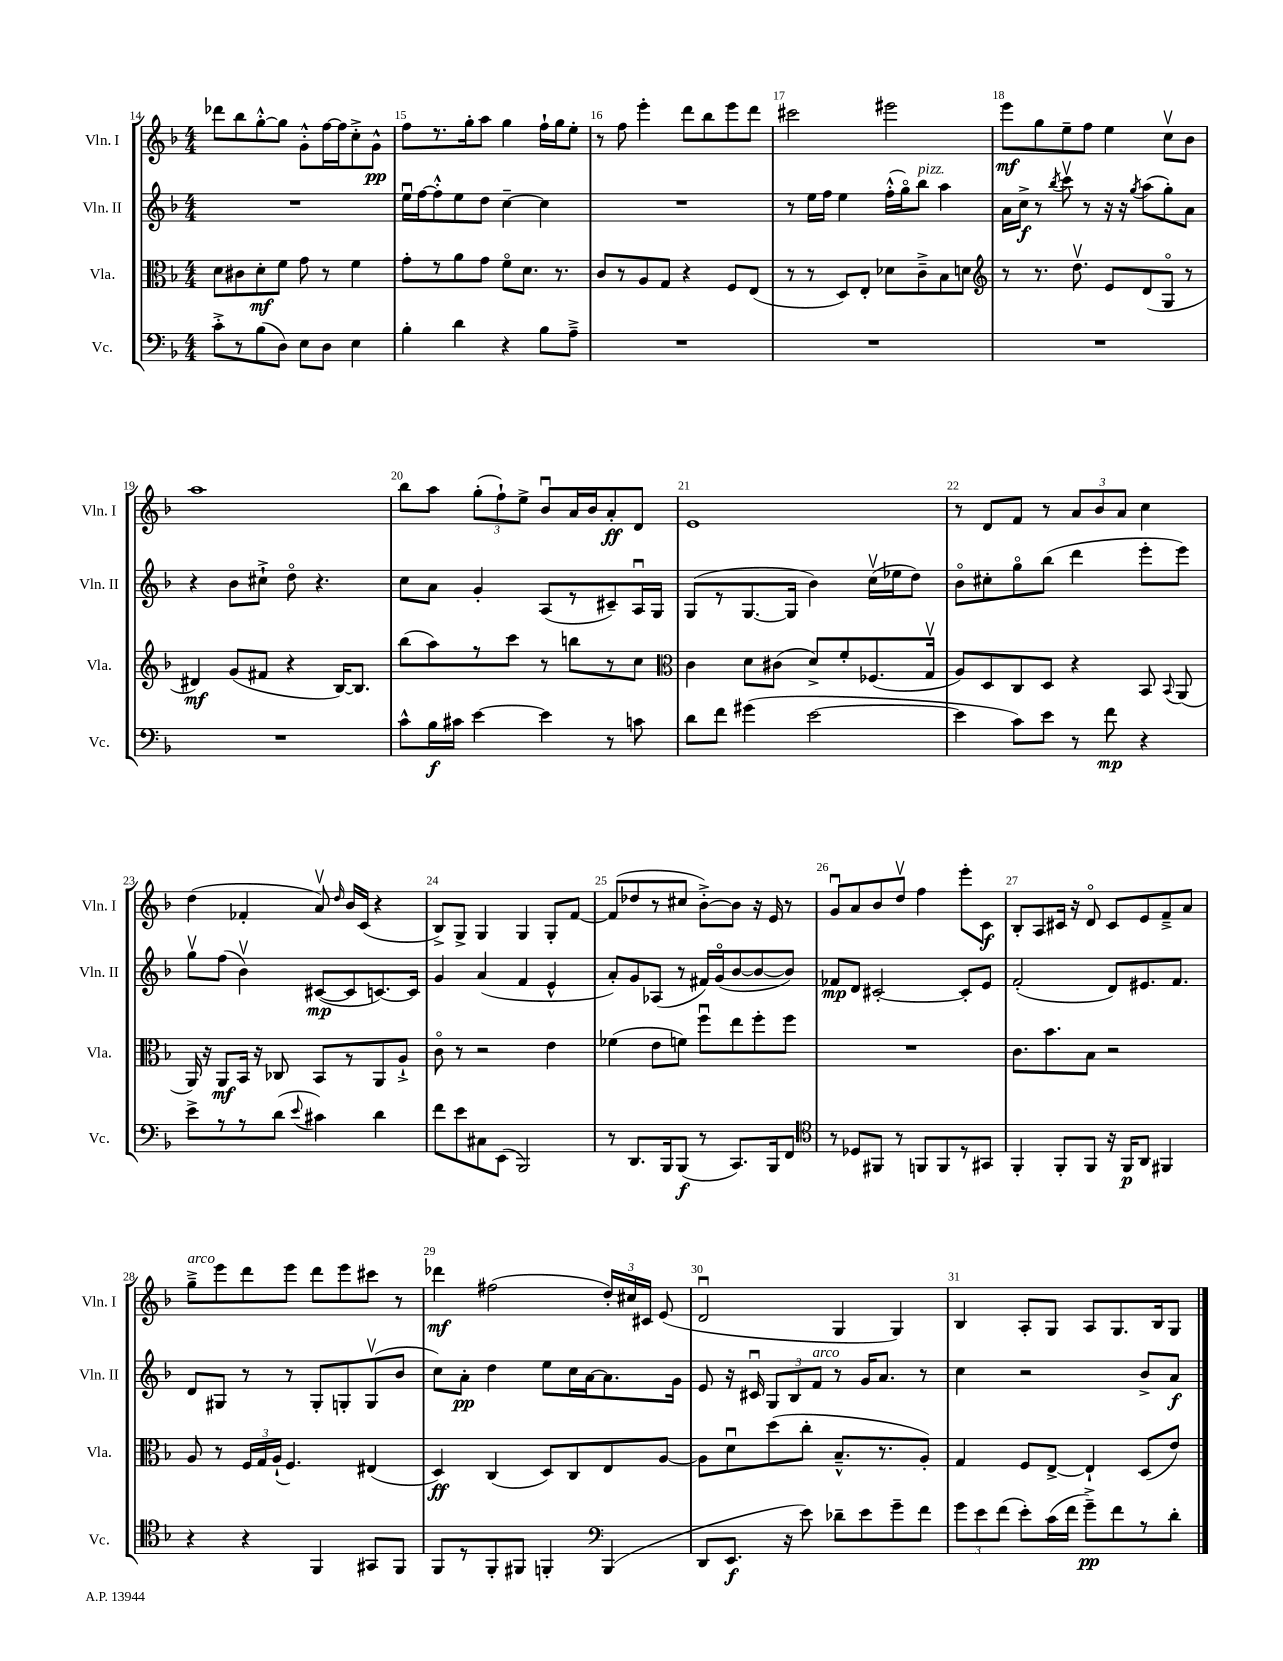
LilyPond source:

<<
\new StaffGroup <<
\new Staff = "s0" \with { instrumentName = "Vln. I" shortInstrumentName = "Vln. I" } {
    \clef treble \key f \major \numericTimeSignature \time 4/4
    \autoBeamOff des'''8[ bes''8 g''8~-.-^ g''8] g'8[-.-^ f''16~ f''16 c''8-.-> g'8]-^\pp |
    f''8[ r8. g''16-. a''8] g''4 f''16[-! g''16 e''8]-. |
    r8 f''8 e'''4-. d'''8[ bes''8 e'''8 d'''8] |
    cis'''2 eis'''2 |
    e'''8[\mf g''8 e''8-- f''8] e''4 c''8[\upbow bes'8] |
    a''1 |
    bes''8[ a''8] \tuplet 3/2 { g''8[-.( f''8-!) e''8]-> } bes'8[\downbow a'16 bes'16 a'8-.\ff d'8] |
    e'1 |
    r8 d'8[ f'8] r8 \tuplet 3/2 { a'8[ bes'8 a'8] } c''4 |
    d''4( fes'4-. a'8\upbow) \grace { d''16 } bes'16[ c'16]( r4 |
    bes8[->) g8]-> g4 g4 g8[-. f'8]~ |
    f'8[( des''8 r8 cis''8] bes'8[~-.->) bes'8] r16 e'16 r8 |
    g'8[\downbow a'8 bes'8 d''8]\upbow f''4 e'''8[-. c'8]\f |
    bes8[-. a8 cis'16] r16 d'8\flageolet cis'8[ e'8 f'8---> a'8] |
    g''8[--->^\markup { \italic "arco" } e'''8 d'''8 e'''8] d'''8[ e'''8 cis'''8] r8 |
    des'''4\mf fis''2( \tuplet 3/2 { d''16[-.) cis''16 cis'16] } e'8( |
    d'2\downbow g4 g4) |
    bes4 a8[-. g8] a8[ g8. bes16 g8] \bar "|." |
}
\new Staff = "s1" \with { instrumentName = "Vln. II" shortInstrumentName = "Vln. II" } {
    \clef treble \key f \major \numericTimeSignature \time 4/4
    \autoBeamOff R1 |
    e''16[\downbow f''16~ f''8-.-^ e''8 d''8] c''4~-- c''4 |
    R1 |
    r8 e''16[ f''16] e''4 f''16[-.-^( g''16\flageolet) bes''8]^\markup { \italic "pizz." } a''4 |
    a'16[ c''16]->\f r8 \acciaccatura { bes''8 } c'''8\upbow r8 r16 r16 \acciaccatura { g''8 } a''8[( g''8-.) a'8] |
    r4 bes'8[ cis''8]-!-> d''8\flageolet r4. |
    c''8[ a'8] g'4-. a8[( r8 cis'8--) a16\downbow g16] |
    g8[( r8 g8.~ g16] bes'4) c''16[\upbow( ees''16 d''8]) |
    bes'8[\flageolet cis''8-. g''8\flageolet bes''8]( d'''4 e'''8[-. e'''8]) |
    g''8[\upbow f''8]( bes'4\upbow) cis'8[~\mp( cis'8 c'8.~) c'16] |
    g'4 a'4( f'4 e'4-^ |
    a'8[-.) g'8 aes8]( r8 fis'16[) g'16\flageolet( bes'8~ bes'8~ bes'8]) |
    fes'8[\mp d'8] cis'2~-. cis'8[-. e'8] |
    f'2-.( d'8[) eis'8. f'8.] |
    d'8[ gis8] r8 r8 gis8[-. g8-. g8\upbow( bes'8] |
    c''8[) a'8]-.\pp d''4 e''8[ c''16 a'16~ a'8. g'16] |
    e'8 r16 cis'16\downbow \tuplet 3/2 { g8[ bes8 f'8]^\markup { \italic "arco" } } r8 g'16[ a'8.] r8 |
    c''4 r2 bes'8[-> a'8]\f \bar "|." |
}
\new Staff = "s2" \with { instrumentName = "Vla." shortInstrumentName = "Vla." } {
    \clef alto \key f \major \numericTimeSignature \time 4/4
    \autoBeamOff d'8[ cis'8 d'8-.\mf f'8] g'8 r8 f'4 |
    g'8[-. r8 a'8 g'8] f'8[\flageolet d'8.] r8. |
    c'8[ r8 a8 g8] r4 f8[ e8]( |
    r8 r8 d8[) e8]-. des'8[ c'8---> bes8 d'8] |
    \clef treble r8 r8. d''8.\upbow e'8[ d'8( g8]\flageolet r8 |
    dis'4\mf) g'8[( fis'8] r4 bes16[~) bes8.] |
    bes''8[( a''8) r8 c'''8] r8 b''8[ r8 c''8] |
    \clef alto c'4 d'8[ cis'8]( d'8[->) f'8-. fes8.( g16]\upbow |
    a8[) d8 c8 d8] r4 bes,8 \appoggiatura { bes,8 } a,8( |
    a,16) r16 a,8[\mf bes,16] r16 ces8 bes,8[ r8 a,8 a8]-!-> |
    c'8\flageolet r8 r2 e'4 |
    fes'4( e'8[ f'8]) f''8[\downbow e''8 f''8-. f''8] |
    R1 |
    c'8.[ bes'8. bes8] r2 |
    a8 r8 \tuplet 3/2 { f16[ g16 a16]-!( } f4.) eis4( |
    d4\ff) c4( d8[) c8 e8 a8]~ |
    a8[ d'8\downbow d''8( c''8]-. bes8.[---^ r8. a8]-.) |
    g4 f8[ e8]~-> e4-! d8[( e'8]) \bar "|." |
}
\new Staff = "s3" \with { instrumentName = "Vc." shortInstrumentName = "Vc." } {
    \clef bass \key f \major \numericTimeSignature \time 4/4
    \autoBeamOff c'8[-.-> r8 bes8( d8]) e8[ d8] e4 |
    bes4-. d'4 r4 bes8[ a8]---> |
    R1 |
    R1 |
    R1 |
    R1 |
    c'8[-^ bes16\f cis'16] e'4~ e'4 r8 c'8 |
    d'8[ f'8] gis'4( e'2~ |
    e'4 c'8[) e'8] r8 f'8\mp r4 |
    e'8[-> r8 r8 d'8]( \appoggiatura { e'8 } cis'4) d'4 |
    f'8[ e'8 cis8 e,8]( bes,,2) |
    r8 d,8.[ bes,,16 bes,,8]\f( r8 c,8.[) bes,,16 f,8] |
    \clef tenor r8 des8[ fis,8] r8 f,8[ f,8 r8 gis,8] |
    f,4-. f,8[-. f,8] r16 f,16[\p a,8] fis,4 |
    r4 r4 f,4 gis,8[ f,8] |
    f,8[ r8 f,8-. fis,8] f,4-. \clef bass bes,,4( |
    d,8[ e,8.]\f r16 e'8) des'8[-- e'8 g'8-- f'8] |
    \tuplet 3/2 { g'8[ e'8 f'8]( } e'8[-.) c'16( f'16] g'8[--->\pp) f'8 r8 d'8]-. \bar "|." |
}
>>
>>
\layout { \context { \Score currentBarNumber = #14 \override BarNumber.break-visibility = ##(#f #t #t) barNumberVisibility = #all-bar-numbers-visible } }
